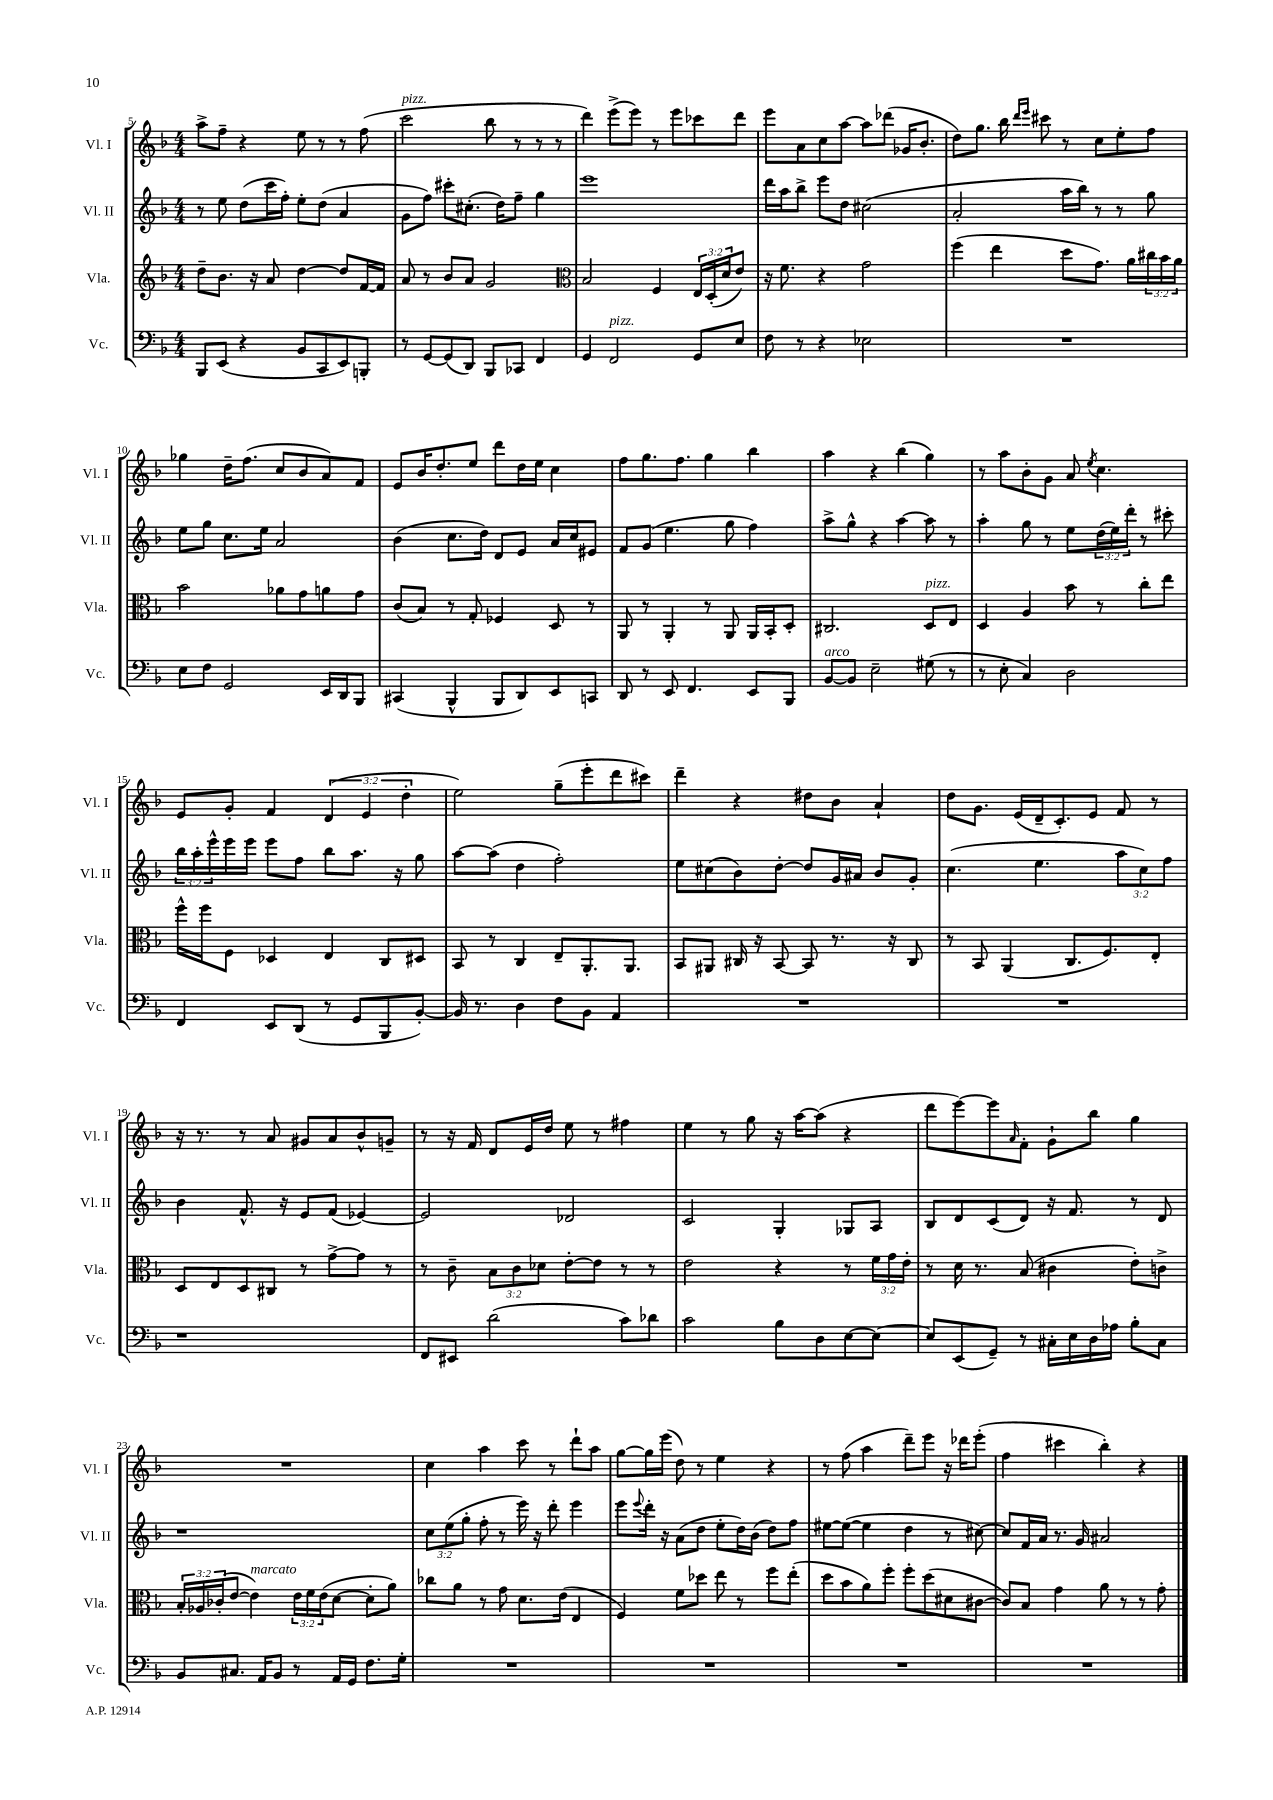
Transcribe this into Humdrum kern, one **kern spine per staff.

**kern	**kern	**kern	**kern
*part4	*part3	*part2	*part1
*staff4	*staff3	*staff2	*staff1
*I"Vc.	*I"Vla.	*I"Vl. II	*I"Vl. I
*I'Vc.	*I'Vla.	*I'Vl. II	*I'Vl. I
*clefF4	*clefG2	*clefG2	*clefG2
*k[b-]	*k[b-]	*k[b-]	*k[b-]
*M4/4	*M4/4	*M4/4	*M4/4
=5	=5	=5	=5
8BBB-/L	8dd~\L	8r	8aa^\L
(8EE/J	8.b-\J	8ee\	8ff~\J
4r	.	(8dd\L	4r
.	16r	.	.
.	8a/	16ccc\L	.
.	.	16ff'\JJ)	.
8BB-/L	[4dd\	8ee'\L	8ee\
8CC/	.	(8dd\J	8r
8EE/)	8dd/L]	4a/	8r
8BBBn'/J	[16f/L	.	(8ff\
.	16f/JJ]	.	.
=6	=6	=6	=6
!	!	!	!LO:TX:a:i:t=pizz.
8r	8a/	8g\L	2ccc\
[8GG/L	8r	8ff\J)	.
(8GG/]	8b-/L	8ccc#X'\L	.
8DD/J)	8a/J	(8.cc#X'\J	.
8BBB-/L	2g/	.	8bb-\
.	.	16dd\KL)	.
8CC-X/J	.	8ff~\J	8r
4FF/	.	4gg\	8r
.	.	.	8r
=7	=7	=7	=7
*	*clefC3	*	*
4GG/	2B-/	1eee	4ddd\)
!LO:TX:a:i:t=pizz.	!	!	!
2FF/	.	.	(8eee^\L
.	.	.	8eee\J)
.	4F/	.	8r
.	.	.	8eee\L
8GG/L	24E/LL	.	8ccc-X\
.	(24D'/	.	.
.	24d/J	.	.
8E/J	8e/J)	.	8ddd\J
=8	=8	=8	=8
8F\	16r	16ddd\LL	8eee\L
.	8.f\	16aa\J	.
8r	.	8bb-^\J	8a\
4r	4r	8eee\L	8cc\
.	.	8dd\J	[8aa\J
2E-X\	2g\	(2cc#X\	8aa\L]
.	.	.	(8ddd-X\J
.	.	.	16g-X/KL
.	.	.	8.b-'/J
=9	=9	=9	=9
1r	(4ff\	2a'/	8dd\L)
.	.	.	8.gg\J
.	4ee\	.	.
.	.	.	16bb-\
.	.	.	16qqddd/LL
.	.	.	16qqeee/JJ
.	.	.	8ccc#X\
.	8dd\L	16aa\LL	8r
.	.	16bb-\JJ)	.
.	8.g\J)	8r	8cc\L
.	.	8r	8ee'\
.	16a\LL	.	.
.	24cc#X\	8gg\	8ff\J
.	24b-\	.	.
.	24a\JJ	.	.
!!LO:LB:g=z
=10	=10	=10	=10
8E\L	2b-\	8ee\L	4gg-X\
8F\J	.	8gg\J	.
2GG/	.	8.cc\L	16dd~\KL
.	.	.	(8.ff\J
.	.	16ee\Jk	.
.	8a-X\L	2a/	8cc/L
.	8g\	.	8b-/
16EE/LL	8an\	.	8a/)
16DD/J	.	.	.
8BBB-/J	8g\J	.	8f/J
=11	=11	=11	=11
(4CC#X/	(8c/L	(4b-\	8e/L
.	8B-/J)	.	16b-/K
.	.	.	8.dd'/
4BBB-^^/	8r	8.cc\L	.
.	8G'/	.	8ee/J
.	.	16dd\Jk)	.
8BBB-/L	4F-X/	8d/L	8ddd\L
8DD/)	.	8e/J	16dd\L
.	.	.	16ee\JJ
8EE/	8D/	16a/LL	4cc\
.	.	16cc/J	.
8CCn/J	8r	8e#X/J	.
=12	=12	=12	=12
8DD/	8AA/	8f/L	8ff\L
8r	8r	(8g/J	8.gg\
8EE/	4AA'/	4.ee\	.
.	.	.	8.ff\J
4.FF/	.	.	.
.	8r	.	4gg\
.	8AA/	8gg\	.
8EE/L	16AA/LL	4ff\)	4bb-\
.	16BB-'/J	.	.
8BBB-/J	8D'/J	.	.
=13	=13	=13	=13
!LO:TX:a:i:t=arco	!	!	!
[8BB-/L	2.C#X/	8aa^\L	4aa\
8BB-/J]	.	8gg^^\J	.
2E~\	.	4r	4r
.	.	[4aa\	(4bb-\
!	!LO:TX:a:i:t=pizz.	!	!
(8G#X\	8D/L	8aa\]	4gg\)
8r	8E/J	8r	.
=14	=14	=14	=14
8r	4D/	4aa'\	8r
8E'\	.	.	8aa\L
4C/)	4A/	8gg\	8b-'\
.	.	8r	8g\J
2D\	8b-\	8ee\L	8a/
.	.	.	8qee/
.	8r	(24dd\L	4.cc\
.	.	24ee\)	.
.	.	24ddd'\JJ	.
.	8cc'\L	8r	.
.	8ee\J	8ccc#X'\	.
!!LO:LB:g=z
=15	=15	=15	=15
4FF/	16ff^^\LL	24bb-\LL	8e/L
.	.	24aa'\	.
.	16ff\J	.	.
.	.	24eee^^\	.
.	8F\J	16eee\	8g'/J
.	.	16eee\JJ	.
8EE/L	4D-X/	8eee\L	4f/
(8DD/J	.	8ff\J	.
8r	4E/	8bb-\L	(6d/
8GG/L	.	8.aa\J	.
.	.	.	6e/
8BBB-/	8C/L	.	.
.	.	16r	.
.	.	.	6dd'\
[8BB-'/J)	8D#X/J	8gg\	.
=16	=16	=16	=16
16BB-/]	8BB-/	[8aa\L	2ee\)
8.r	.	.	.
.	8r	(8aa\J]	.
4D\	4C/	4dd\	.
8F\L	8E~/L	2ff'\)	(8gg~\L
8BB-\J	8.AA'/	.	8eee'\
4AA/	.	.	8ddd\
.	8.AA/J	.	.
.	.	.	8ccc#X\J)
=17	=17	=17	=17
1r	8BB-/L	8ee\L	4ddd~\
.	8AA#X/J	(8cc#X\	.
.	16C#X/	8b-\)	4r
.	16r	.	.
.	[8BB-/	[8dd'\J	.
.	8BB-/]	8dd/L]	8dd#X\L
.	8.r	16g/L	8b-\J
.	.	16a#X/JJ	.
.	.	8b-/L	4a`/
.	16r	.	.
.	8C#/	8g'/J	.
=18	=18	=18	=18
1r	8r	(4.cc\	8dd\L
.	8BB-/	.	8.g\J
.	(4AA/	.	.
.	.	.	(16e/LL
.	.	4.ee\	16d~/J
.	.	.	8.c'/)
.	8.C/L	.	.
.	.	.	8e/J
.	8.F/)	.	.
.	.	12aa\L	8f/
.	.	12cc\)	.
.	8E'/J	.	8r
.	.	12ff\J	.
!!LO:LB:g=z
=19	=19	=19	=19
1r	8D/L	4b-\	16r
.	.	.	8.r
.	8E/	.	.
.	8D/	8.f^^/	8r
.	8C#X/J	.	8a/
.	.	16r	.
.	8r	8e/L	8g#X/L
.	[8g^\L	(8f/J	8a/
.	8g\J]	[4e-X/)	8b-^^/
.	8r	.	8gn~/J
=20	=20	=20	=20
8FF/L	8r	2e-/]	8r
8EE#X/J	8c~\	.	16r
.	.	.	16f/
(2d\	12B-\L	.	8d/L
.	12c\	.	.
.	.	.	16e/L
.	12d-X\J	.	.
.	.	.	16dd/JJ
.	[8e'\L	2d-X/	8ee\
.	8e\J]	.	8r
8c\L)	8r	.	4ff#X\
8d-X\J	8r	.	.
=21	=21	=21	=21
2c\	2e\	2c/	4ee\
.	.	.	8r
.	.	.	8gg\
8B-\L	4r	4G'/	16r
.	.	.	[16aa\KL
8D\	.	.	(8aa\J]
[8E\	8r	8G-X/L	4r
8E\J_	24f\LL	8A/J	.
.	24g\	.	.
.	24e'\JJ	.	.
=22	=22	=22	=22
8E/L]	8r	8B-/L	8ddd\L
(8EE/	16d\	8d/	[8eee\)
.	8.r	.	.
8GG~/J)	.	(8c/	8eee\]
.	.	.	16qqa/
8r	(8B-/	8d/J)	8f'\J
16C#X'\LL	4c#X\	16r	8g`\L
16E\	.	8.f/	.
16D\	.	.	8bb-\J
16A-X\JJ	.	.	.
8B-'\L	8e'\L)	8r	4gg\
8C#\J	8cn^\J	8d/	.
!!LO:LB:g=z
=23	=23	=23	=23
8BB-/L	24B-'/LL	1r	1r
.	24A-X/	.	.
.	(24c-X'/J	.	.
8.C#X/J	[8e/J	.	.
!	!LO:TX:a:i:t=marcato	!	!
.	4e\])	.	.
16AA/KL	.	.	.
8BB-/J	.	.	.
8r	24e\LL	.	.
.	24f\	.	.
.	(24e\J	.	.
16AA/LL	[8d\J	.	.
16GG/JJ	.	.	.
8.F\L	8d'\L]	.	.
.	8a\J)	.	.
16G'\Jk	.	.	.
=24	=24	=24	=24
1r	8cc-X\L	12cc\L	4cc\
.	.	(12ee\	.
.	8a\J	.	.
.	.	12gg'\J	.
.	8r	8ff'\	4aa\
.	8g\	8r	.
.	8.d\L	16eee\)	8ccc\
.	.	16r	.
.	.	8ddd'\	8r
.	(16e\Jk	.	.
.	4E/	4eee\	8ddd`\L
.	.	.	8aa\J
=25	=25	=25	=25
1r	4F/)	8eee\L	[8gg\L
.	.	8qqeee/	.
.	.	16ddd'\Jk	16gg\L]
.	.	16r	(16eee\JJ
.	8f\L	(8a\L	8dd\)
.	8dd-X\J	8dd\J	8r
.	8ee\	8ee'\L	4ee\
.	8r	16dd\L)	.
.	.	(16b-\JJ	.
.	8ff\L	8dd\L)	4r
.	(8ee'\J	8ff\J	.
=26	=26	=26	=26
1r	8dd\L	[8ee#X\L	8r
.	8b-\	(8ee#\J_	(8ff\
.	8a\)	4ee#\]	4aa\
.	8ff'\J	.	.
.	8ff'\L	4dd\	8ddd~\L)
.	(8dd\	.	8eee\J
.	8d#X\	8r	16r
.	.	.	16ddd-X\KL
.	[8c#X\J	[8cc#X\)	(8eee'\J
=27	=27	=27	=27
1r	8c#/L])	8cc#/L]	4ff\
.	8B-/J	16f/L	.
.	.	16a/JJ	.
.	4g\	8.r	4ccc#X\
.	.	16g/	.
.	8a\	2a#X/	4bb-'\)
.	8r	.	.
.	8r	.	4r
.	8g'\	.	.
==	==	==	==
*-	*-	*-	*-
